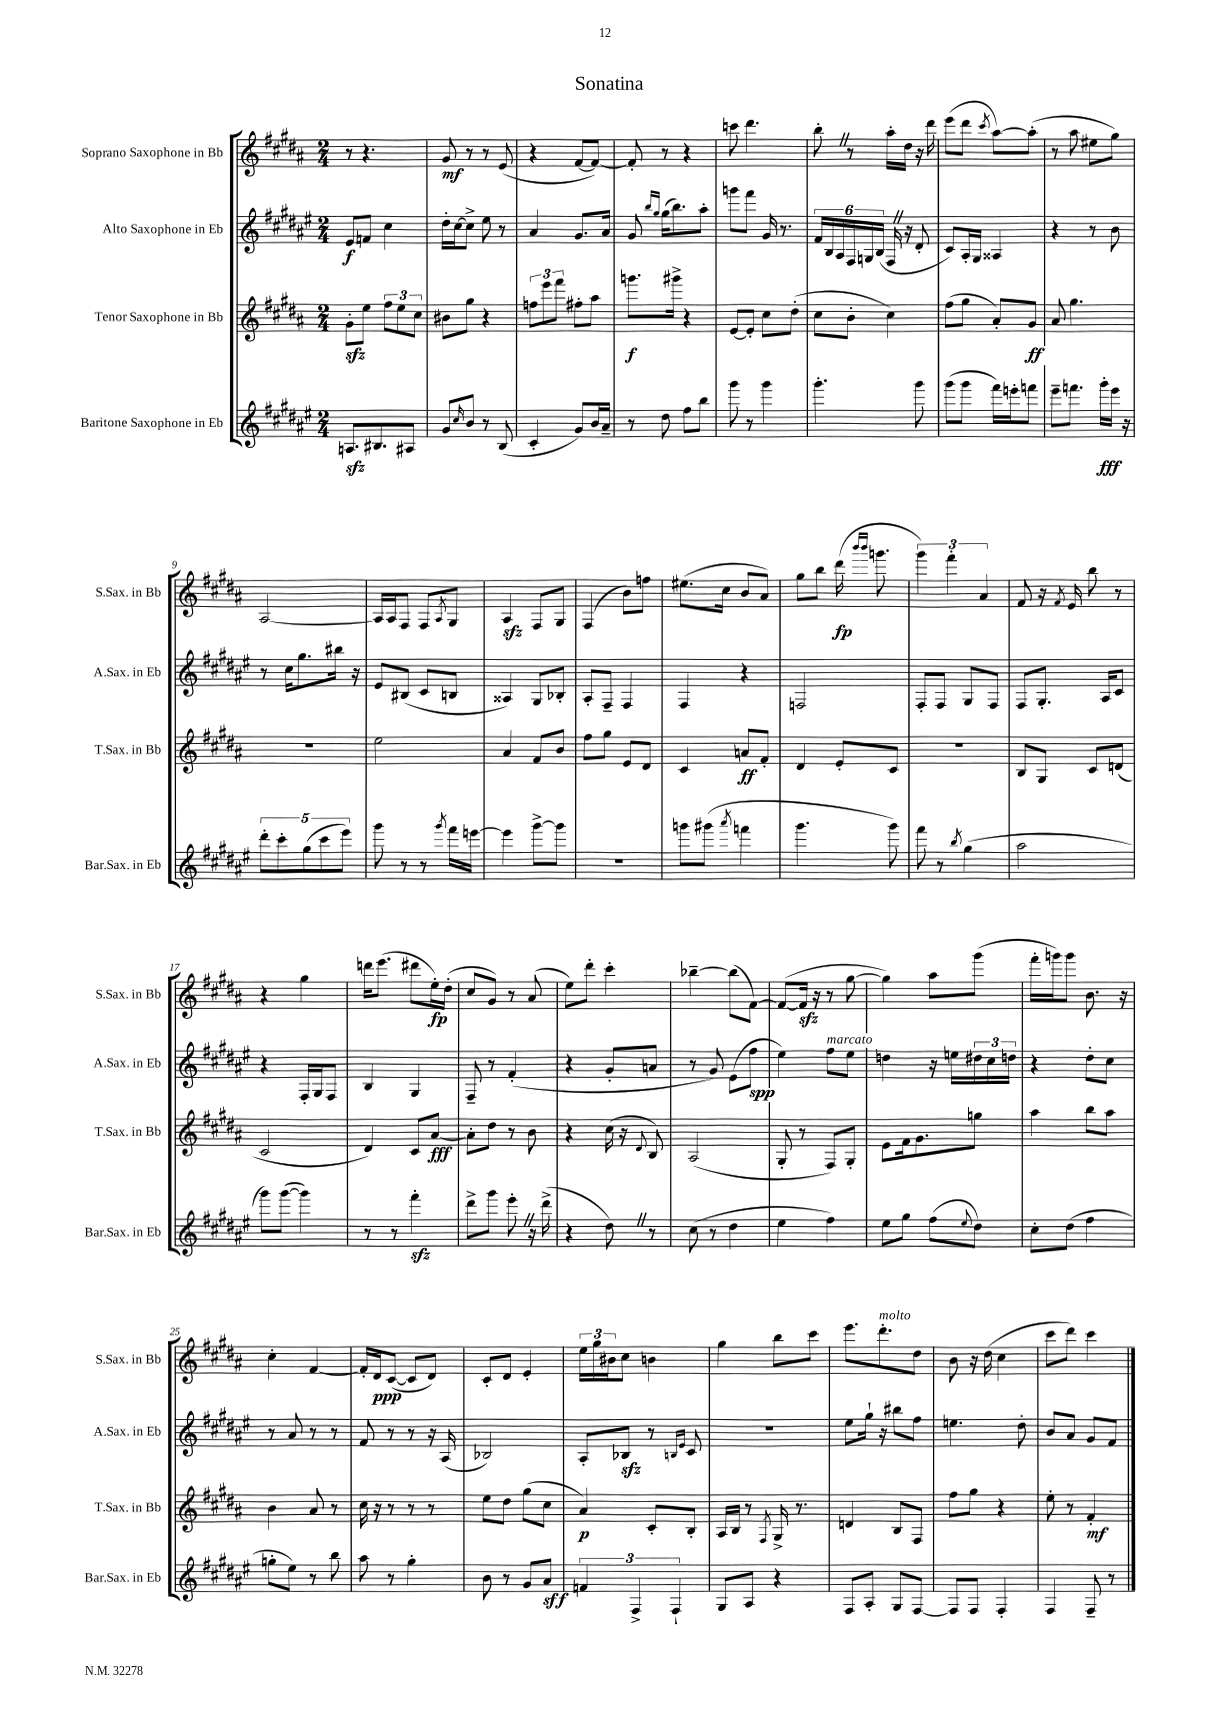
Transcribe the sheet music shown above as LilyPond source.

\header { title = "Sonatina" }
<<
\new StaffGroup <<
\new Staff = "s0" \with { instrumentName = "Soprano Saxophone in Bb" shortInstrumentName = "S.Sax. in Bb" } {
    \clef treble \key b \major \numericTimeSignature \time 2/4
    r8 r4. |
    gis'8\mf r8 r8 e'8( |
    r4 fis'8~ fis'8~) |
    fis'8-. r8 r4 |
    c'''8 dis'''4. |
    b''8-. \once \override BreathingSign.text = \markup { \musicglyph "scripts.caesura.straight" } \breathe r8 ais''16-. dis''16 r16 dis'''16 |
    e'''8( dis'''8 \acciaccatura { cis'''8 } ais''8~) ais''8-.( |
    r8 ais''8 eis''8 gis''8) |
    ais2~ |
    ais16 ais16 fis8 fis8 \acciaccatura { ais8 } gis8 |
    ais4\sfz fis8 gis8 |
    fis4( b'8) f''8 |
    eis''8.( cis''16 b'8 ais'8) |
    gis''8 b''8 dis'''16\fp( \grace { b'''16 b'''16 } g'''8. |
    \tuplet 3/2 { gis'''4) fis'''4-. ais'4 } |
    fis'8 r16 \acciaccatura { fis'8 } e'16 b''8 r8 |
    r4 gis''4 |
    d'''16 e'''8.( dis'''8 e''16-.\fp) dis''16-.( |
    cis''8 gis'8) r8 ais'8( |
    e''8) dis'''8-. cis'''4-. |
    bes''4~-- bes''8( fis'8~) |
    fis'8~( fis'16\sfz r16 r8 gis''8~ |
    gis''4) ais''8 gis'''8( |
    fis'''16-. g'''16) g'''8 b'8. r16 |
    cis''4-. fis'4~ |
    fis'16-. dis'16\ppp cis'8~( cis'8 dis'8) |
    cis'8-. dis'8 e'4-. |
    \tuplet 3/2 { e''16 gis''16 bis'16 } cis''8 b'4 |
    gis''4 b''8 cis'''8 |
    e'''8. dis'''8.-.^\markup { \italic "molto" } dis''8 |
    b'8 r16 dis''16( cis''4 |
    cis'''8 dis'''8) cis'''4 \bar "|." |
}
\new Staff = "s1" \with { instrumentName = "Alto Saxophone in Eb" shortInstrumentName = "A.Sax. in Eb" } {
    \clef treble \key fis \major \numericTimeSignature \time 2/4
    eis'8\f f'8 cis''4 |
    dis''16-. cis''16~ cis''8-> eis''8 r8 |
    ais'4 gis'8. ais'16 |
    gis'8 \grace { b''16 gis''16 } gis''16( b''8.) ais''8-. |
    g'''8 fis'''8 gis'16 r8. |
    \tuplet 6/4 { fis'16 b16 ais16 fis16 g16 b16( } fis16 \once \override BreathingSign.text = \markup { \musicglyph "scripts.caesura.straight" } \breathe r16 dis'8-. |
    cis'8) ais16-. gis16 aisis4 |
    r4 r8 b'8 |
    r8 cis''16 gis''8. bis''16 r16 |
    eis'8 bis8( cis'8 b8 |
    aisis4) gis8 bes8-. |
    ais8-. fis8-- fis4 |
    fis4 r4 |
    f2 |
    fis8-. fis8 gis8 fis8 |
    fis8 gis8.-. ais16 cis'8 |
    r4 fis16-. gis16 fis8 |
    b4 gis4 |
    fis8-- r8 fis'4-.( |
    r4 gis'8-. a'8 |
    r8 gis'8) eis'8( fis''8\spp |
    eis''4) fis''8^\markup { \italic "marcato" } eis''8 |
    d''4 r16 e''16 \tuplet 3/2 { dis''16 cis''16 d''16 } |
    r4 dis''8-. cis''8 |
    r8 ais'8 r8 r8 |
    fis'8 r8 r8 r16 ais16( |
    bes2) |
    ais8-. bes8\sfz r8 \grace { b16 eis'16 } cis'8 |
    R2 |
    eis''8 gis''16-! r16 bis''8 fis''8 |
    e''4. dis''8-. |
    b'8 ais'8 gis'8 fis'8 \bar "|." |
}
\new Staff = "s2" \with { instrumentName = "Tenor Saxophone in Bb" shortInstrumentName = "T.Sax. in Bb" } {
    \clef treble \key b \major \numericTimeSignature \time 2/4
    gis'8-.\sfz e''8 \tuplet 3/2 { fis''8 e''8 cis''8 } |
    bis'8 gis''8 r4 |
    \tuplet 3/2 { f''8 e'''8 fis'''8 } fis''8-. ais''8 |
    g'''8.\f gis'''16-> r4 |
    e'8~ e'8-. cis''8 dis''8-.( |
    cis''8 b'8-. cis''4) |
    fis''8( gis''8 ais'8-.) gis'8\ff |
    ais'8 gis''4. |
    r2 |
    e''2 |
    ais'4 fis'8 b'8 |
    fis''8 gis''8 e'8 dis'8 |
    cis'4 a'8\ff fis'8-. |
    dis'4 e'8-. cis'8 |
    R2 |
    b8 gis8 cis'8 d'8( |
    cis'2 |
    dis'4) cis'8 ais'8~\fff |
    ais'8-. dis''8 r8 b'8 |
    r4 cis''16( r16 \appoggiatura { dis'8 } b8) |
    ais2( |
    gis8-. r8 fis8) gis8-. |
    e'8 fis'16 gis'8. g''8 |
    ais''4 b''8 ais''8 |
    b'4 ais'8 r8 |
    cis''16 r16 r8 r8 r8 |
    e''8 dis''8 gis''8( cis''8 |
    ais'4\p) cis'8-. b8-. |
    ais16 b16 r8 \acciaccatura { fis8 } gis16-> r8. |
    d'4 b8 fis8 |
    fis''8 gis''8 r4 |
    e''8-. r8 fis'4-.\mf \bar "|." |
}
\new Staff = "s3" \with { instrumentName = "Baritone Saxophone in Eb" shortInstrumentName = "Bar.Sax. in Eb" } {
    \clef treble \key fis \major \numericTimeSignature \time 2/4
    a8.\sfz bis8. ais8 |
    gis'8 \grace { cis''16 } b'8 r8 b8( |
    cis'4-. gis'8) b'16 ais'16-- |
    r8 dis''8 fis''8 b''8 |
    gis'''8 r8 gis'''4 |
    gis'''4.-. gis'''8 |
    gis'''8( gis'''8 fis'''16) e'''16-. f'''8 |
    eis'''8-- f'''8. gis'''16-.\fff eis'''16 r16 |
    \tuplet 5/4 { dis'''8-. cis'''8-. gis''8( cis'''8 eis'''8) } |
    gis'''8 r8 r8 \acciaccatura { gis'''8 } fis'''16 e'''16~ |
    e'''4 gis'''8~-> gis'''8 |
    R2 |
    g'''8 gis'''8( \acciaccatura { ais'''8 } f'''4 |
    gis'''4. gis'''8) |
    fis'''8 r8 \acciaccatura { b''8 } gis''4( |
    ais''2 |
    gis'''8) gis'''8~( gis'''4) |
    r8 r8 fis'''4-.\sfz |
    dis'''8-> gis'''8 eis'''8-. \once \override BreathingSign.text = \markup { \musicglyph "scripts.caesura.straight" } \breathe r16 dis'''16->( |
    r4 dis''8) \once \override BreathingSign.text = \markup { \musicglyph "scripts.caesura.straight" } \breathe r8 |
    cis''8( r8 dis''4 |
    eis''4 fis''4) |
    eis''8 gis''8 fis''8( \appoggiatura { eis''8 } dis''8) |
    cis''8-. dis''8( fis''4 |
    g''8-. eis''8) r8 b''8 |
    ais''8 r8 gis''4-. |
    b'8 r8 gis'8 ais'8\sff |
    \tuplet 3/2 { f'4 fis4-> fis4-! } |
    gis8 ais8 r4 |
    fis8 ais8-. gis8 fis8~ |
    fis8 fis8 fis4-. |
    fis4 fis8-- r8 \bar "|." |
}
>>
>>
